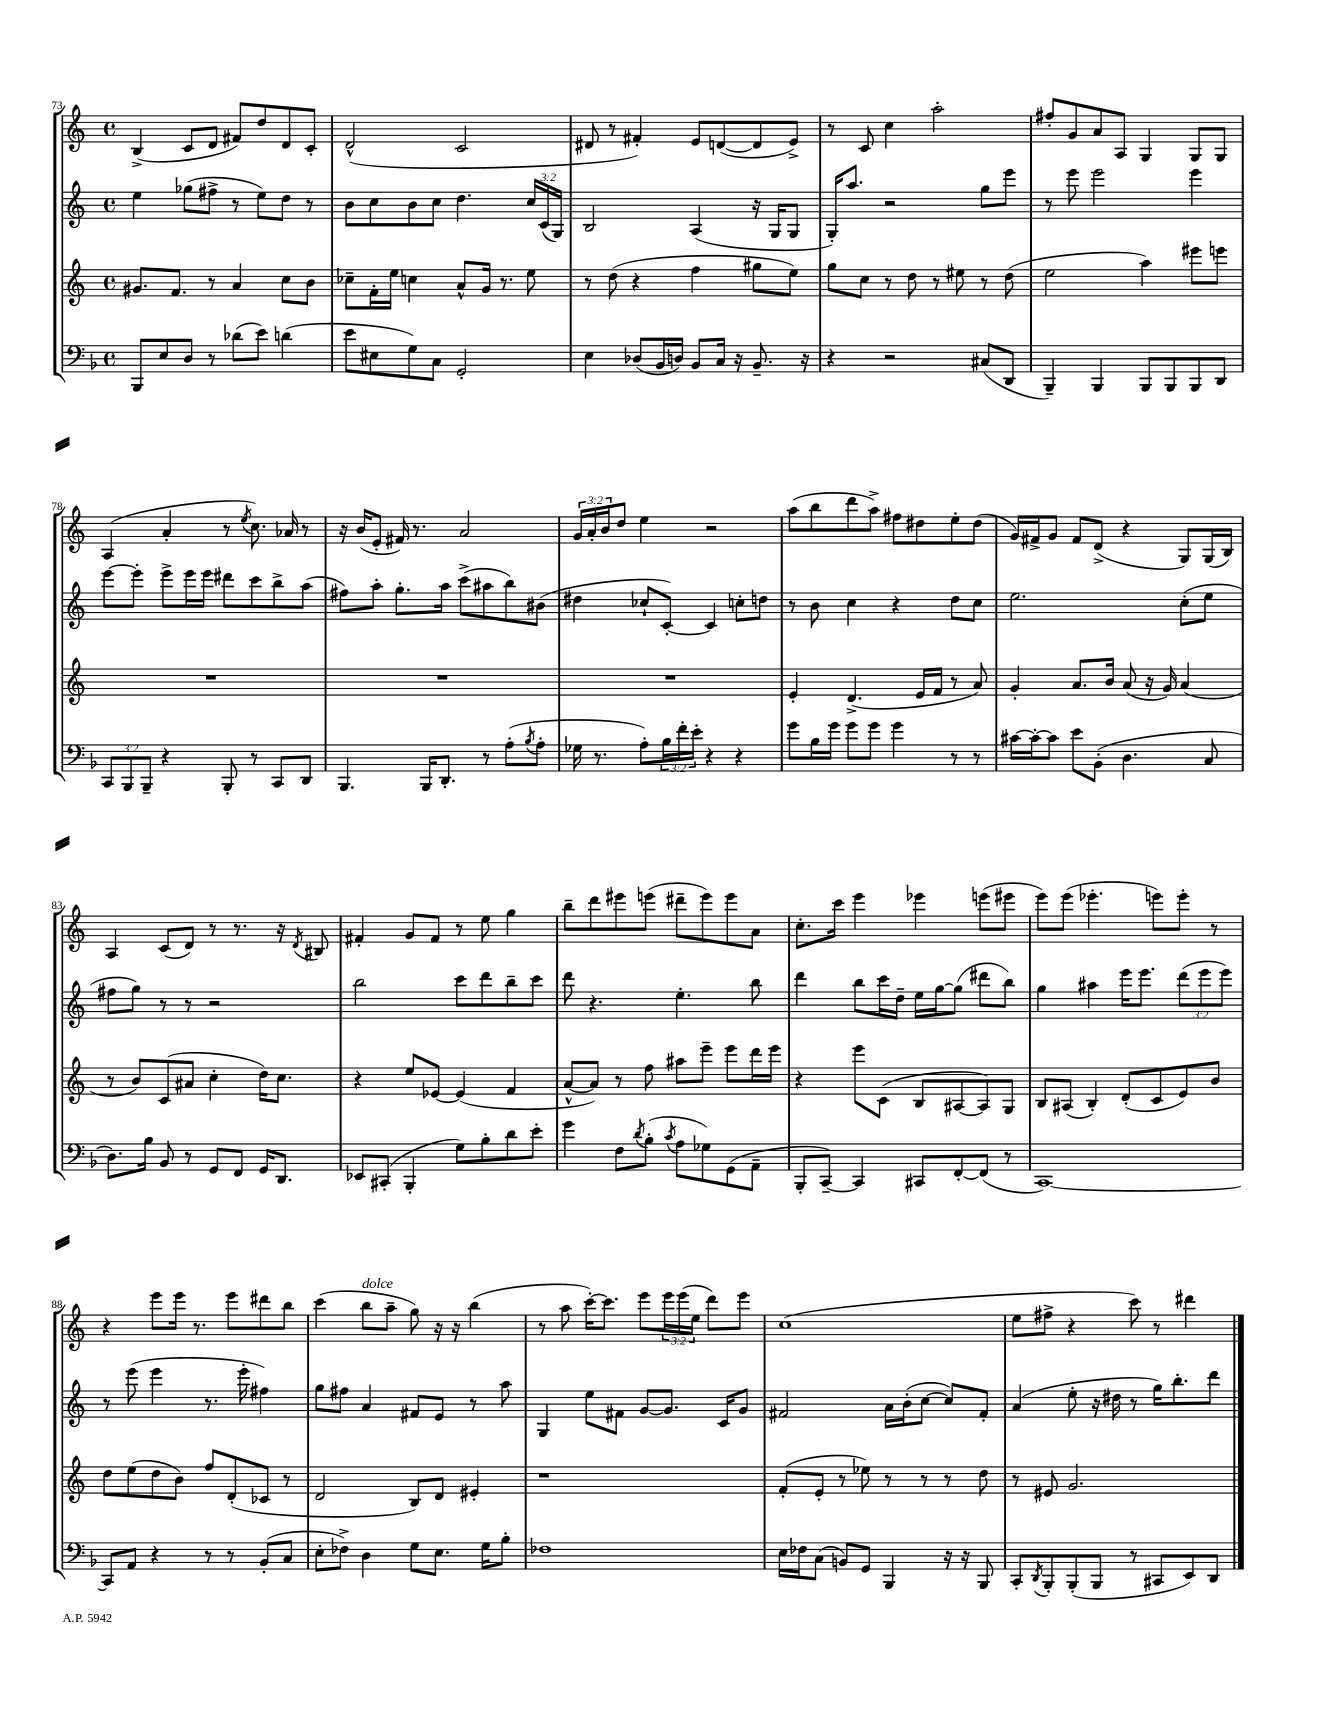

**kern	**kern	**kern	**kern
*staff4	*staff3	*staff2	*staff1
*clefF4	*clefG2	*clefG2	*clefG2
*k[b-]	*k[]	*k[]	*k[]
*M4/4	*M4/4	*M4/4	*M4/4
*met(c)	*met(c)	*met(c)	*met(c)
8BBB-/L	8.g#/L	4ee\	(4B^/
8E/	.	.	.
.	8.f/J	.	.
8D/J	.	(8gg-\L	8c/L
8r	8r	8ff#^\J	8d/J
(8d-\L	4a/	8r	8f#/L)
8e\J)	.	8ee\L)	8dd/
(4d\	8cc\L	8dd\J	8d/
.	8b\J	8r	8c'/J
=	=	=	=
8e\L	8cc-~\L	8b\L	(2d^^/
8E#\	16f'\L	8cc\	.
.	16ee\JJ	.	.
8G\)	4cc\	8b\	.
8C\J	.	8cc\J	.
2GG'/	8a^^/L	4.dd\	2c/
.	16g/Jk	.	.
.	8.r	.	.
.	8ee\	24cc/LL	.
.	.	(24c/	.
.	.	24G/JJ)	.
=	=	=	=
4E\	8r	2B/	8d#/
.	(8dd\	.	8r
(8D-/L	4r	.	4f#'/)
16BB-/L	.	.	.
16D/JJ)	.	.	.
8BB-/L	4ff\	(4A/	8e/L
16C/Jk	.	.	([8d/
16r	.	.	.
8.BB-~/	8gg#\L	16r	8d/]
.	.	16G/LK	.
.	8ee\J)	8G/J	8e^/J)
16r	.	.	.
=	=	=	=
4r	8gg\L	16G'/LK)	8r
.	.	8.aa/J	.
.	8cc\J	.	8c/
2r	8r	2r	4cc\
.	8dd\	.	.
.	8r	.	2aa'\
.	8ee#\	.	.
(8C#/L	8r	8gg\L	.
8DD/J	(8dd\	8eee\J	.
=	=	=	=
4BBB-~/)	2ee\	8r	8ff#'/L
.	.	8eee\	8g/
4BBB-/	.	2eee\	8a/
.	.	.	8A/J
8BBB-/L	4aa\)	.	4G/
8BBB-/	.	.	.
8BBB-/	8eee#\L	4eee\	8G/L
8DD/J	8eee\J	.	8G/J
=	=	=	=
12CC/L	1r	[8eee\L	(4A/
12BBB-/	.	.	.
.	.	8eee'\]J	.
12BBB-~/J	.	.	.
4r	.	8eee^\L	4a'/
.	.	16eee\L	.
.	.	16eee\JJ	.
8BBB-'/	.	8ddd#\L	8r
.	.	.	8qee/
8r	.	8ccc\	8.cc\)
8CC/L	.	8bb^\	.
.	.	.	16a-/
8DD/J	.	(8aa\J	8r
=	=	=	=
4.BBB-/	1r	8ff#\L)	16r
.	.	.	(16b/LK
.	.	8aa'\J	8e'/J
.	.	8.gg'\L	16f#/)
.	.	.	8.r
16BBB-/LK	.	.	.
8.DD'/J	.	16aa\Jk	.
.	.	(8ccc^\L	2a/
8r	.	8aa#\	.
(8A'\L	.	8bb\)	.
8qB-/	.	.	.
8A'\J	.	(8b#\J	.
=	=	=	=
16G-\	1r	4dd#\	24g/LL
.	.	.	24a'/
8.r	.	.	.
.	.	.	24b/J
.	.	.	8dd/J
8A'\L)	.	8cc-`/L	4ee\
24B-\L	.	[8c'/J)	.
24f'\	.	.	.
24e'\JJ	.	.	.
4r	.	4c/]	2r
4r	.	8cc'\L	.
.	.	8dd\J	.
=	=	=	=
8g\L	4e'/	8r	(8aa\L
16B-\L	.	8b\	8bb\
16g\JJ	.	.	.
8g\L	(4.d^/	4cc\	8ddd\
8g\J	.	.	8aa^\J)
4g\	.	4r	8ff#\L
.	16e/LL	.	8dd#\
.	16f/JJ	.	.
8r	8r	8dd\L	8ee'\
8r	8a/)	8cc\J	(8dd#\J
=	=	=	=
[16c#\LL	4g'/	2.ee\	16g/LL)
16c#'\_J	.	.	16f#^/J
8c#\]J	.	.	8g/J
8e\L	8.a/L	.	8f#/L
(8BB-'\J	.	.	(8d^/J
.	16b/Jk	.	.
4.D\	(8a/	.	4r
.	16r	.	.
.	16g/)	.	.
.	(4a/	(8cc'\L	8G/L)
8C/	.	8ee\J	(16G/L
.	.	.	16B/JJ)
=	=	=	=
8.D\L)	8r	8ff#\L	4A/
.	8b/L)	8gg\J)	.
16B-\Jk	.	.	.
8BB-/	(8c/	8r	(8c/L
8r	8a#/J	8r	8d/J)
8GG/L	4cc'\	2r	8r
8FF/J	.	.	8.r
16GG/LK	16dd\LK)	.	.
8.DD/J	8.cc\J	.	16r
.	.	.	8qd/
.	.	.	8B#/
=	=	=	=
8EE-/L	4r	2bb\	4f#'/
(8CC#'/J	.	.	.
4BBB-'/	8ee/L	.	8g/L
.	[8e-/J	.	8f#/J
8G\L)	(4e-/]	8ccc\L	8r
8B-'\	.	8ddd\	8ee\
8d\	4f/	8bb~\	4gg\
8e'\J	.	8ccc\J	.
=	=	=	=
4g\	[8a^^/L	8ddd\	8bb~\L
.	8a/]J)	4.r	8ddd\
8F\L	8r	.	8eee#\
8qd/	.	.	.
(8B-'\J	8ff\	.	(8eee\J
8qc/	.	.	.
8A\L	8aa#\L	4.ee'\	8ddd#~\L
8G-\)	8eee~\J	.	8eee\)
(8GG\	8eee\L	.	8eee\
8AA~\J	16ddd\L	8bb\	8a\J
.	16eee\JJ	.	.
=	=	=	=
8BBB-'/L	4r	4ddd\	8.cc'\L
[8CC~/J)	.	.	.
.	.	.	16ccc\Jk
4CC/]	8eee\L	8bb\L	4eee\
.	(8c\J	16ccc\L	.
.	.	16dd~\JJ	.
8CC#/L	8B/L	16ee\LL	4eee-\
.	.	[16gg\J	.
[8FF'/	[8A#/	(8gg\]J	.
(8FF/]J	8A#/])	8ddd#\L	(8eee\L
8r	8G/J	8bb\J)	8eee#\J
=	=	=	=
[1CC)	8B/L	4gg\	8eee\L)
.	(8A#/J	.	(8eee\J
.	4B'/)	4aa#\	4.eee-'\
.	(8d'/L	16eee\LK	.
.	.	8.eee\J	.
.	8c/	.	8eee\L)
.	8e/)	(12ddd\L	8eee'\J
.	.	12eee\	.
.	8b/J	.	8r
.	.	12eee\J)	.
=	=	=	=
8CC/]L	8dd\L	8r	4r
8AA/J	(8ee\	(8eee\	.
4r	8dd\	4eee\	8eee\L
.	8b\J)	.	16eee\Jk
.	.	.	8.r
8r	8ff/L	8.r	.
8r	(8d'/	.	8eee\L
.	.	16eee'\	.
(8BB-'/L	8c-/J	4ff#\)	8ddd#\
8C/J	8r	.	8bb\J
=	=	=	=
8E'\L	2d/	8gg\L	(4ccc\
8F-^\J)	.	8ff#\J	.
4D\	.	4a/	8bb\L
.	.	.	8aa~\J
8G\L	8B/L)	8f#/L	8gg\)
8.E\J	8d/J	8e/J	16r
.	.	.	16r
.	4e#'/	8r	(4bb\
16G\LK	.	.	.
8B-'\J	.	8aa\	.
=	=	=	=
1F-	1r	4G/	8r
.	.	.	8aa\
.	.	8ee\L	[16ccc'\LK)
.	.	.	8.ccc\]J
.	.	8f#\J	.
.	.	[8g/L	8eee\L
.	.	8.g/]J	24eee\L
.	.	.	(24eee\
.	.	.	24ee\JJ
.	.	.	8ddd\L)
.	.	16c/LK	.
.	.	8g/J	8eee\J
=	=	=	=
16E\LL	(8f'/L	2f#/	(1cc
16F-\J	.	.	.
(8C\J	8e'/J	.	.
8BB/L)	8r	.	.
8GG/J	8ee-\)	.	.
4BBB-/	8r	16a\LL	.
.	.	(16b'\J	.
.	8r	[8cc\J	.
16r	8r	8cc/]L)	.
16r	.	.	.
8BBB-/	8dd\	8f#'/J	.
=	=	=	=
8CC'/L	8r	(4a/	8ee\L
8qDD/	.	.	.
8BBB-'/	8e#/	.	8ff#^\J
(8BBB-'/	2.g/	8ee'\	4r
8BBB-/J	.	16r	.
.	.	16dd#\	.
8r	.	8r	8ccc\)
8CC#/L	.	16gg\LK)	8r
.	.	8.bb'\	.
8EE/)	.	.	4ddd#\
8DD/J	.	8ddd\J	.
==	==	==	==
*-	*-	*-	*-
